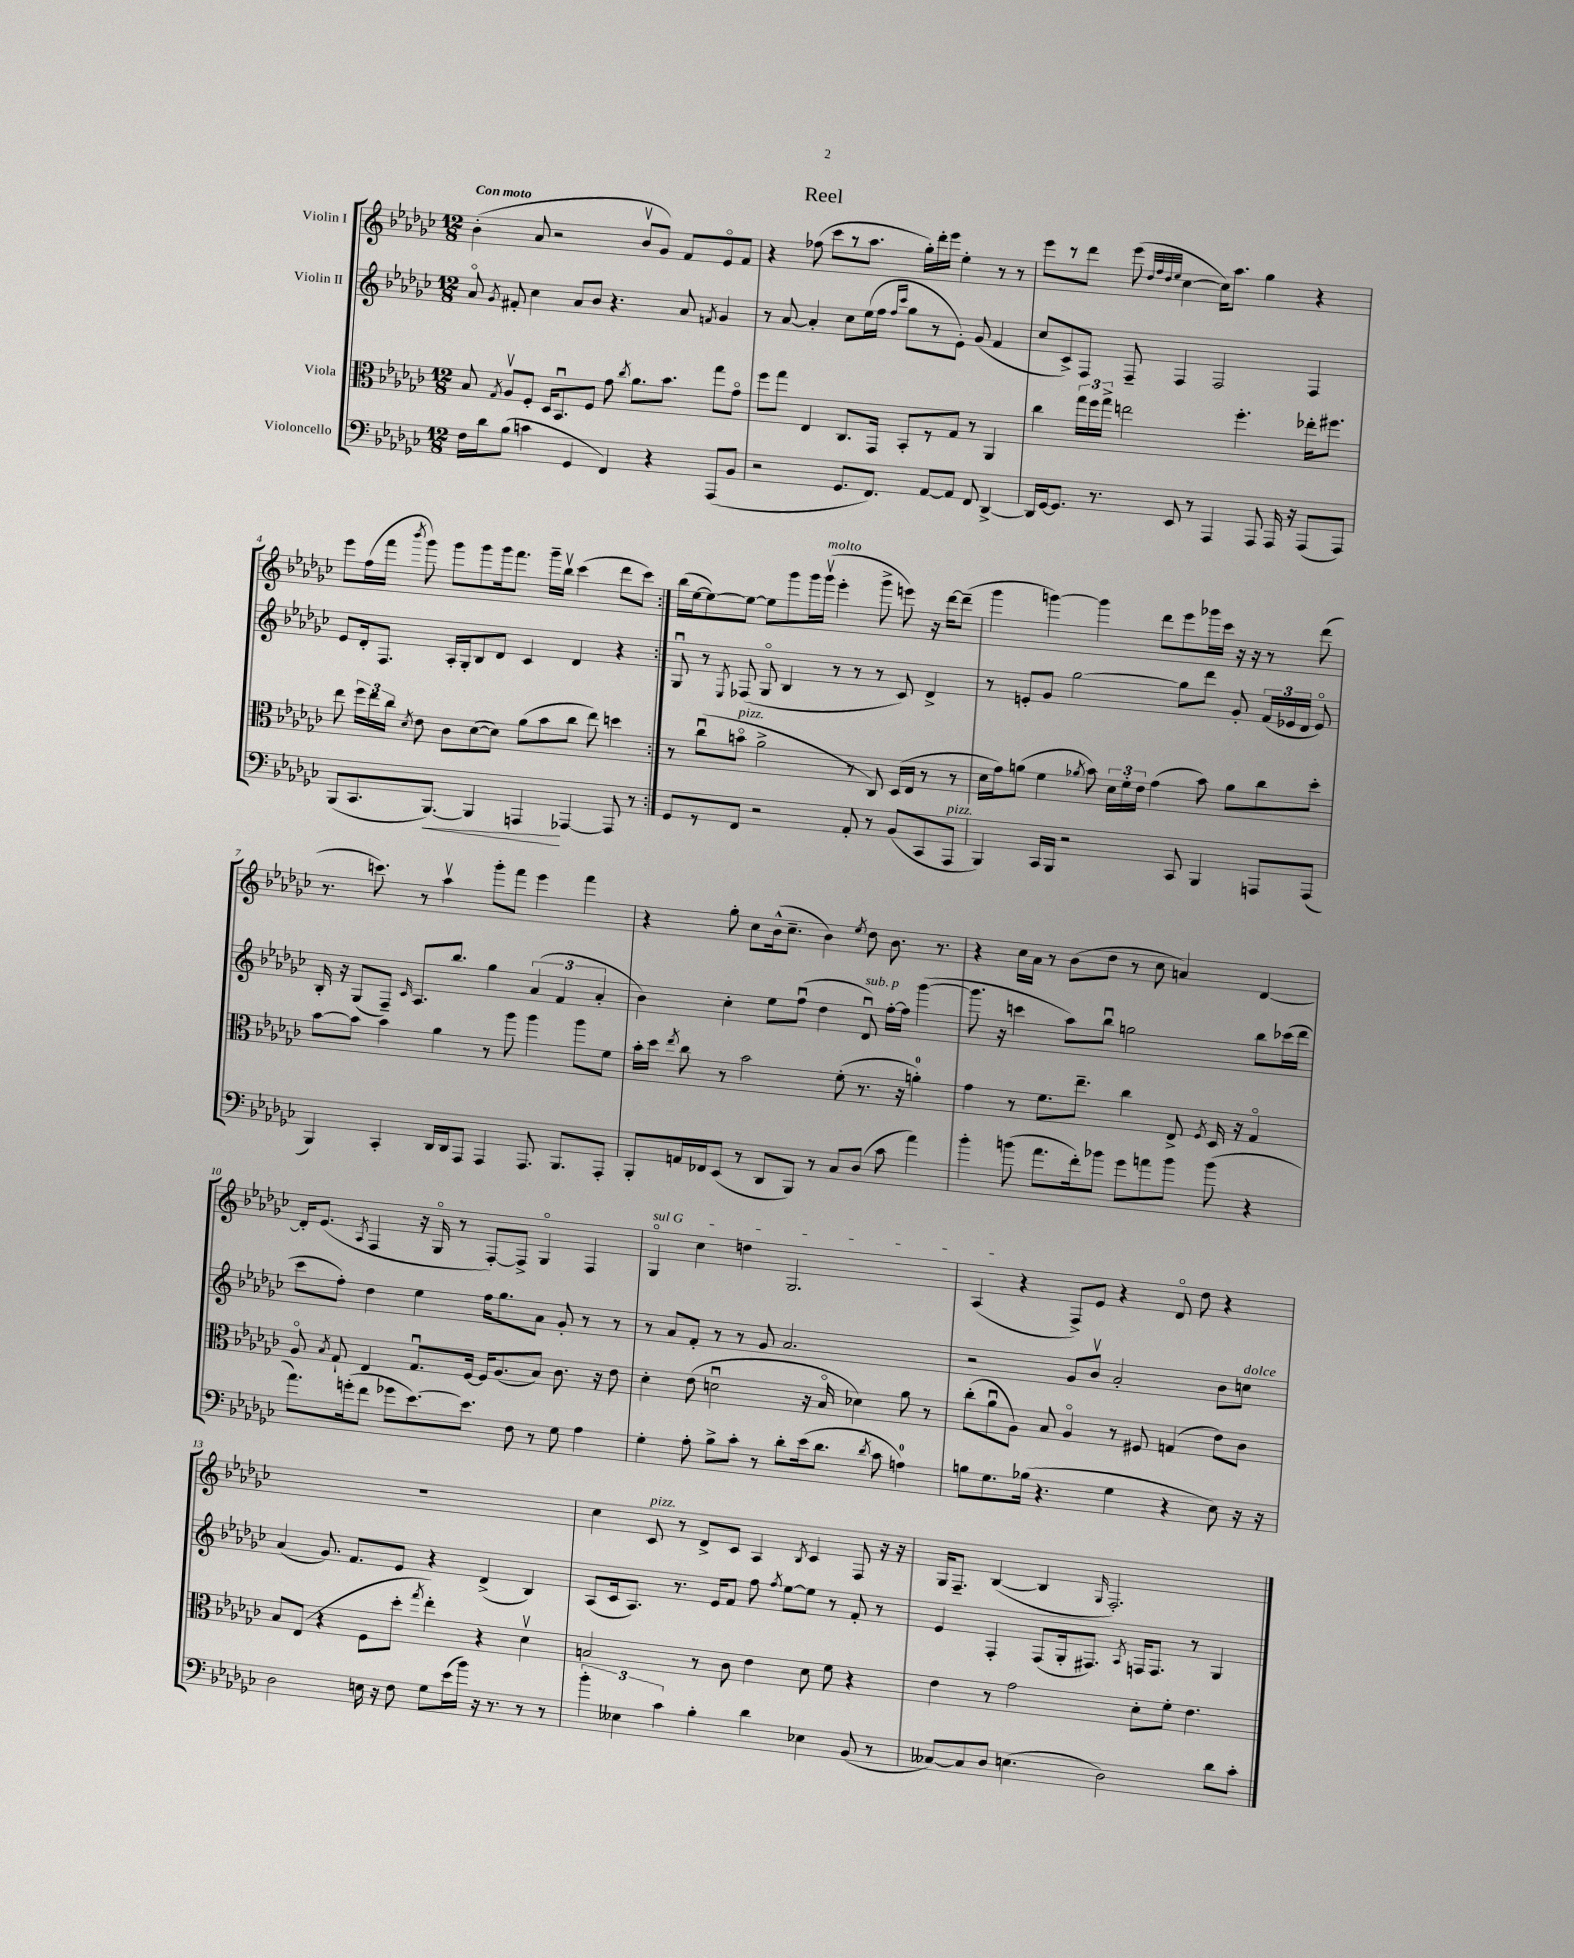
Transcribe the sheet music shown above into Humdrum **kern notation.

**kern	**kern	**kern	**kern
*staff4	*staff3	*staff2	*staff1
*clefF4	*clefC3	*clefG2	*clefG2
*k[b-e-a-d-g-c-]	*k[b-e-a-d-g-c-]	*k[b-e-a-d-g-c-]	*k[b-e-a-d-g-c-]
*M12/8	*M12/8	*M12/8	*M12/8
16F	8B-	8a-o	(4b-'
16d-	.	.	.
.	8qG-	8qg-	.
(8B-	8A-v	8f#'	.
4c	8F'	4cc-	8a-
.	16D-	.	2r
.	8.BB-u	.	.
4GG-	.	8a-	.
.	8F	8b-	.
4FF)	8g-	4.r	.
.	8qcc-	.	.
.	8.a-	.	8b-v
4r	.	.	8g-)
.	8.b-	.	.
.	.	8a-	8f
.	.	8qf	.
(8AAA-	8gg-	4g-	8e-o
8BB-	8g-o	.	8f
=	=	=	=
2r	8ff	8r	4r
.	8gg-	[8a-	.
.	4E-	4a-']	(8ff-
.	.	.	8ccc-
8.GG-	8.C-	8cc-	8r
.	.	(16ee-	8.aa-
8.FF)	16GG-	16ff	.
.	.	16qqff	.
.	.	16qqccc-	.
.	8BB-'	8gg-	.
.	.	.	16gg-')
[8AA-	8r	8r	16ddd-'
.	.	.	16eee-
8AA-]	8G-	8e-')	4ee-'
8FF	8r	(8g-	.
[4DD-^	4AA-	4f	8r
.	.	.	8r
=	=	=	=
16DD-]	4cc-	8cc-	8eee-
[16GG-	.	.	.
8.GG-]	.	8c-^)	8r
.	24gg-	8F	8ddd-
.	24ff	.	.
8.r	.	.	.
.	24gg-^	.	.
.	2ee	8F~	(8eee-
.	.	.	32qqdd-
.	.	.	32qqff
.	.	.	32qqdd-
.	.	.	32qqee-
8EE-	.	4F	[4cc-
8r	.	.	.
4AAA-	.	2F	16cc-])
.	.	.	8.aa-
.	4.ff'	.	.
8AAA-	.	.	4gg-
16AAA-	.	.	.
16r	.	.	.
(8AAA-	16ee-'	4F	4r
.	8.ff#	.	.
8AAA-)	.	.	.
=	=	=	=
(8BBB-	8ee-	8e-	8eee-
8.CC-	24ff	16d-'	(16ff
.	24ee-	.	.
.	.	8.F	16fff
.	24cc-	.	.
.	8qd-	.	8qbbb-
.	8e-	.	8ggg-)
[8.BBB-)	.	.	.
.	8c-	16A-'	8ggg-
.	.	16G-'	.
4BBB-]	([8d-	8B-	8ggg-
.	8d-])	8d-	16ggg-
.	.	.	8.fff
4AAA	(8a-	4c-	.
.	8b-	.	16ggg-~
.	.	.	16bb-v
[4AAA-	8cc-	4d-	(4ccc-
.	8ee-)	.	.
8AAA-]	4dd	4r	8ddd-
8r	.	.	8ccc-)
=:|!	=:|!	=:|!	=:|!
8GG-	8r	8G-u	(16bb-
.	.	.	[16ee-
8r	(8cc-u	8r	8ee-_)
.	.	8qE-	.
8FF	8bo	(8F-	8ee-_
2r	2a-^	8G-o	8ee-]
.	.	4B-	8ggg-
.	.	.	16ggg-
.	.	.	(16ggg-v
.	.	8r	4eee-'
8AA-'	8r	8r	.
8r	8C-)	8r	8ggg-^
(8BB-	(16D-	8c-)	8eee)
.	16E-	.	.
8CC-	8r	4d-^	16r
.	.	.	[16ddd-
8AAA-	8r	.	(8ddd-~]
=	=	=	=
4BBB-)	16d-	8r	4ggg-
.	16g-)	.	.
.	(8a	8e'	.
16CC-	4f	8g-	[4ggg)
16BBB-	.	.	.
2r	.	[2gg-	.
.	8qa-	.	.
.	8b-)	.	4ggg]
.	24d-	.	.
.	24f'	.	.
.	24e-	.	.
.	(4g-	.	8ddd-
8CC-	.	8gg-]	8eee-
4BBB-	8b-)	8ddd-	16ggg-
.	.	.	16ccc-
.	8a-	8g-'	16r
.	.	.	16r
8AAA	8cc-	(24f	8r
.	.	24e-	.
.	.	24d-	.
(8AAA	8dd-'	8e-o)	(8ddd-
=	=	=	=
4BBB-)	[8b-	16B-'	8.r
.	.	16r	.
.	8b-]	(8G-	.
.	.	.	8.ccc)
4CC-'	4b-	8F~)	.
.	.	16qqc-	.
.	.	8.A-	8r
16DD-	4a-	.	4aa-v
16DD-	.	8.bb-	.
8AAA-	.	.	.
4AAA-	8r	4gg-	8ggg-'
.	8aa-	.	8fff
8.AAA-	4aa-	(6a-	4eee-
.	.	6f	.
8.BBB-	.	.	.
.	8aa-	.	4fff
.	.	6a-'	.
8AAA-'	8f	.	.
=	=	=	=
8BBB-'	16b-'	4b-)	4r
.	16dd-	.	.
.	8qee-	.	.
16AA	8cc-	.	.
16FF-	.	.	.
(8EE-	8r	4cc-'	8gg-'
8r	2b-	.	8cc-
8DD-	.	8ee-	(16b-^^
.	.	.	8.cc-~
8BBB-)	.	(8ffu	.
8r	.	4dd-	4b-)
8C-	(8f'	.	.
.	.	.	8qee-
(8D-	8.r	8d-u)	8dd-
8c-	.	[16ff'	8.b-
.	16r	16ff]	.
4a-)	4a')	([4ggg-	.
.	.	.	8.r
=	=	=	=
4b-'	4g-	8.ggg-]	4r
.	.	16r	.
(8b	8r	4ccc	16cc-
.	.	.	16a-
8.a-	8.f	.	8r
.	.	8aa-)	(8b-
16f')	8.ee-~	.	.
8b-	.	8bb-u	8dd-
8g-	4cc-	2gg	8r
8a	.	.	8cc-
8b-	8E-^	.	4a)
.	8qF	.	.
(8b-	16D-	.	.
.	16r	.	.
4r	4G-o	8bb-	[4d-
.	.	(16ccc-	.
.	.	16ddd-	.
=	=	=	=
8.a-)	8A-o	8ccc-	16d-']
.	.	.	(8.e-
.	8qB-	.	.
.	8G-`	8ff')	.
(16g'	.	.	.
.	.	.	8qA-
8f	4E-	4dd-	4F
8g-	.	.	.
[8.e-)	8.G-u	4ee-	16r
.	.	.	16G-o
.	.	.	8r
8.e-]	[16F	.	.
.	16F]	16ff	[8F')
.	(8.A-	8.gg-	.
8F	.	.	8F^]
8r	8B-)	8a-	4G-o
8G-	8.c-	8g-'	.
4A-	.	8r	4F
.	16r	.	.
.	8e-	8r	.
=	=	=	=
4G-'	4d-'	8r	4G-o
.	.	8a-	.
8A-'	(8e-	8f'	4cc-
8B-^	2du	8r	.
8c-'	.	8r	4dd
8r	.	8g-	.
8d-'	.	2.a-	2.G-
(16e-	16r	.	.
8.d-	16B-o	.	.
.	4d-)	.	.
8qd-	.	.	.
8c-	.	.	.
4A)	8a-	.	.
.	8r	.	.
=	=	=	=
8B	(8cc-'	2r	(4A-
8.G-	8a-u	.	.
.	8A-)	.	4r
(16B-	.	.	.
4.r	8B-	.	.
.	4A-o	8g-	8F^)
.	.	8b-v	8e-
4G-	8r	2a-'	4r
.	8F#	.	.
4r	(4G	.	8d-o
.	.	.	8dd-
8E-)	8e-)	8b-	4r
16r	8c-	8cc	.
16r	.	.	.
=	=	=	=
2D-	8B-	(4a-	1.r
.	(8E-	.	.
.	4r	8.g-)	.
.	.	8.f	.
16E	8F	.	.
16r	.	.	.
8F	8dd-'	8e-	.
.	8qgg-	.	.
8G-	4ee-')	4r	.
(16e-	.	.	.
16b-)	.	.	.
16r	4r	(4d-^	.
8.r	.	.	.
8r	4d-v	4B-)	.
8r	.	.	.
=	=	=	=
6b-'	2B	(8A-	4cc-
.	.	16c-	.
6E--	.	.	.
.	.	8.A-)	.
.	.	.	8c-
6c-	.	.	.
.	.	8.r	8r
4B-'	8r	.	8d-^
.	.	16e-	.
.	8c-	8f	8c-
4d-	4e-	8ff	4A-
.	.	8qff	.
.	.	[8ee-	.
.	.	.	8qB-
4E-	8d-	8ee-]	4c-
.	8f	8r	.
(8BB-	4r	8f'	8F
8r	.	8r	16r
.	.	.	16r
=	=	=	=
[8C--)	4e-	4e-	16G-
.	.	.	8.F~
8C--]	.	.	.
8D-	8r	4F'	([4B-
(4.E	2g-	.	.
.	.	(8F	4B-]
.	.	16G-'	.
.	.	8.F#)	.
.	.	.	16qqG-
2D-)	.	.	2.F')
.	.	8qA-	.
.	8d-'	16F	.
.	.	8.F	.
.	8f'	.	.
.	4.e-	8r	.
8d-	.	4G-	.
8c-'	.	.	.
==	==	==	==
*-	*-	*-	*-
